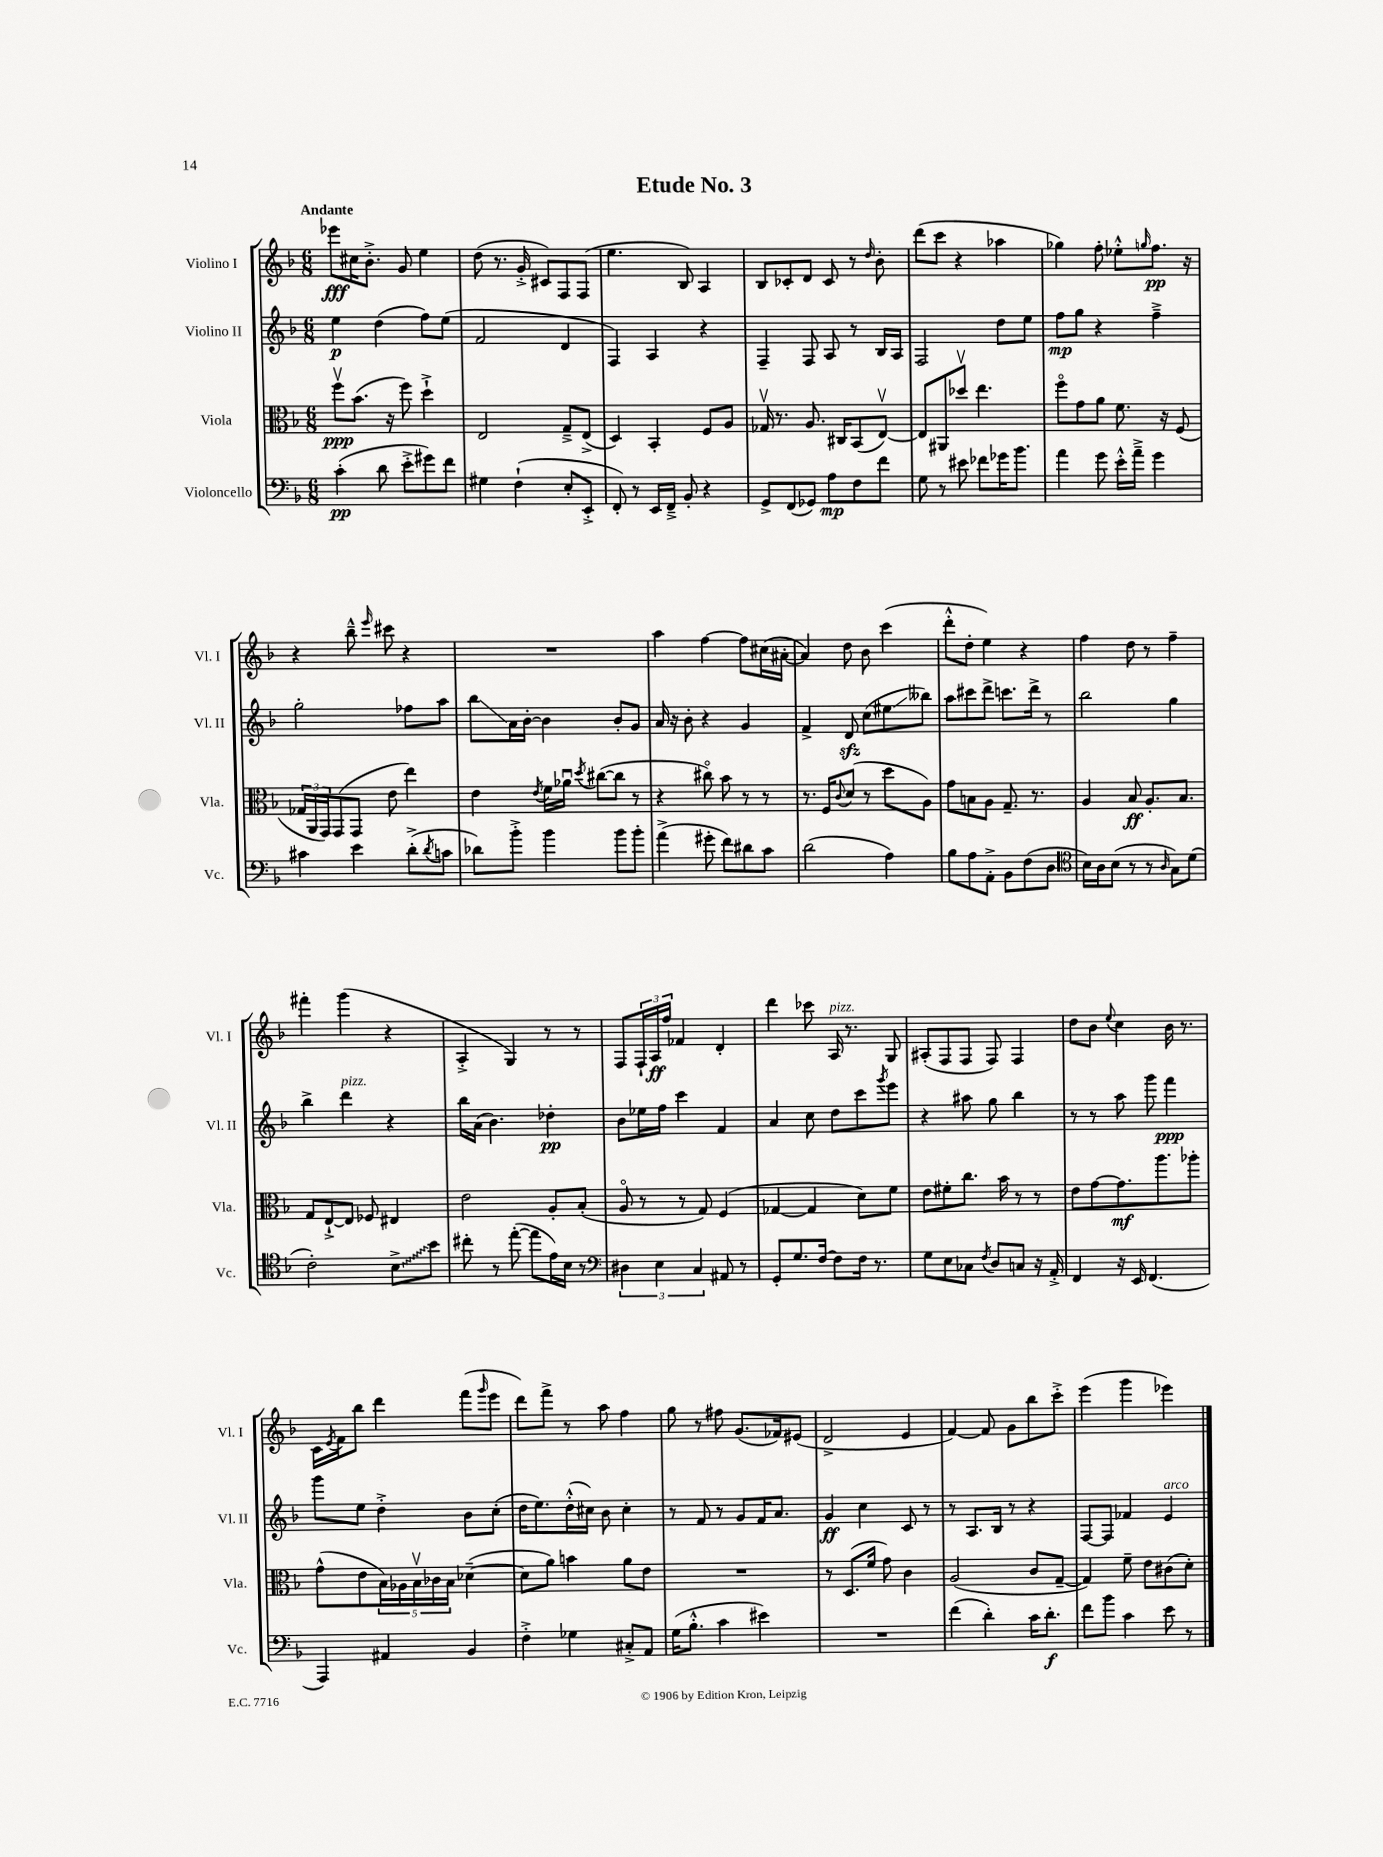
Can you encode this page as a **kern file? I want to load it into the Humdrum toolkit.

**kern	**kern	**kern	**kern
*staff4	*staff3	*staff2	*staff1
*clefF4	*clefC3	*clefG2	*clefG2
*k[b-]	*k[b-]	*k[b-]	*k[b-]
*M6/8	*M6/8	*M6/8	*M6/8
(4c'\	8ffv\L	4ee\	8eee-\L
.	(8.b-\J	.	16cc#\K
.	.	.	8.b-'^\J
8d\	.	(4dd\	.
.	16r	.	.
8e'^\L	8ff\)	.	8g/
8g#\)	4dd`^\	8ff\L)	4ee\
8f\J	.	(8ee\J	.
=	=	=	=
4G#\	2E/	2f/	(8dd\
.	.	.	8.r
(4F`\	.	.	.
.	.	.	16g'^/
.	.	.	8c#/L)
8E'/L	8G~^/L	4d/	8F/
8EE'^/J	(8E^/J	.	(8F/J
=	=	=	=
8FF'/)	4D/)	4F/)	4.ee\
8r	.	.	.
16EE/LL	4BB-'/	4A/	.
16FF~^/JJ	.	.	.
8BB-'/	.	.	8B-/)
4r	8F/L	4r	4A/
.	8A/J	.	.
=	=	=	=
8GG^/L	16G-v/	4F~/	8B-/L
.	8.r	.	.
(8FF/	.	.	8c-'/
8GG-/J)	8.A/	8F/	8d/J
8A\L	.	8A/	8c-/
.	16C#/LK	.	.
8F\	(8BB-/	8r	8r
.	.	.	16qqdd/
8f\J	[8Ev/J)	16B-/LL	8b-'\
.	.	16A/JJ	.
=	=	=	=
8G\	8E/]L	2F/	(8ddd\L
8r	8AA#/	.	8ccc\J
8e#\	8dd-v/J	.	4r
8f-\L	4.ee\	.	.
16g-\K	.	8dd\L	4aa-\
8.b-\J	.	.	.
.	.	8ee\J	.
=	=	=	=
4a\	8ffo\L	8ff\L	4gg-\)
.	8g\	8gg\J	.
8g\	8a\J	4r	8ff'\
16e'^^\LL	8.f\	.	8ee-'^^\L
16a~^\JJ	.	.	.
.	.	.	16qqgg/
4g\	.	4ff~^\	8.ff\J
.	16r	.	.
.	(8F/	.	.
.	.	.	16r
=	=	=	=
4c#\	24G-/LL	2gg'\	4r
.	24AA/	.	.
.	24GG/J)	.	.
.	(8GG/	.	.
4e\	8GG/J	.	8bb-~^^\
.	.	.	16qqeee/
.	8e\	.	8ccc#\
(8d'^\L	4ee\)	8ff-\L	4r
8qd/	.	.	.
8c\J	.	8aa\J	.
=	=	=	=
8d-\L)	4e\	8bb-\L	2.r
8b-'^\J	.	16a\L	.
.	.	[16b-'\JJ	.
.	8qe/	.	.
4b-\	16f\LL	4b-\]	.
.	16a-u\JJ	.	.
.	8qdd/	.	.
.	([8cc#\L	.	.
8b-\L	8cc#\]J	8b-'/L	.
8b-'\J	8r	8g/J	.
=	=	=	=
(4a^\	4r	16a/	4aa\
.	.	16r	.
.	.	8b-'\	.
8g#'\	8cc#o\)	4r	[4ff\
8f\L)	8b-\	.	.
8d#\	8r	4g/	8ff\]L
8c\J	8r	.	(16cc#\L
.	.	.	[16a#'\JJ
=	=	=	=
(2d\	8.r	4f^/	4a#/])
.	16F/LK	.	.
.	8qqc/	.	.
.	(8d/J	8d/	8dd\
.	8r	(8cc\L	8b-\
4A\)	8dd\L	8ee#\	(4ccc\
.	8A\J)	8bb--\J)	.
=	=	=	=
8B-\L	8g\L	8aa\L	8ddd'^^\L
8A\	8B\	8ccc#\	8dd'\J
8AA'^\J	8A\J	8ddd^\J	4ee\)
8BB-\L	8.G~/	8.ccc\L	.
(8F\	.	.	4r
.	8.r	16ddd^\Jk	.
8D\J	.	8r	.
=	=	=	=
*clefC4	*	*	*
16B-\LL)	4A/	2bb-\	4ff\
16A\J	.	.	.
(8B-\J	.	.	.
8r	8B-/	.	8dd\
8r	8.A'/L	.	8r
16qqA/	.	.	.
8G\L)	.	4gg\	4ff~\
.	8.B-/J	.	.
(8d\J	.	.	.
=	=	=	=
2c'\)	8G/L	4bb-^\	4fff#'\
.	[8E`^/	.	.
.	8E/]J	4ddd\	(4ggg\
.	8F-/	.	.
8B-^\L	4E#/	4r	4r
8b-\J	.	.	.
=	=	=	=
8cc#'\	2e\	16bb-\LL	4A'^/
.	.	(16a\JJ	.
8r	.	4.b-\)	.
([8ee'\	.	.	4G/)
8ee\]L	.	.	.
16e\L)	8A'/L	4dd-'\	8r
16B-\JJ	.	.	.
8r	(8B-'/J	.	8r
=	=	=	=
*clefF4	*	*	*
6D#\	8Ao/	8b-\L	8F/L
.	8r	16ee-\L	24F`/L
6E\	.	.	24A/
.	.	16ff\JJ	.
.	.	.	24ff/JJ
.	8r	4ccc\	4f-/
6C/	.	.	.
.	8G/)	.	.
8AA#/	(4F/	4f/	4d'/
8r	.	.	.
=	=	=	=
8GG'/L	[4G-/	4a/	4ddd\
8.G/	.	.	.
.	4G-/]	8cc\	8ccc-\
[16F/Jk	.	.	.
8F\]L	.	8dd\L	16A/
.	.	.	8.r
16F\Jk	8d\L)	8ccc\	.
8.r	.	.	.
.	.	8qggg/	.
.	8f\J	8eee\J	8G/
=	=	=	=
8G\L	8e\L	4r	(8A#'/L
8E\	8f#'\	.	8F/
8C-\J	8.cc\J	8aa#\	8F/J
8qF/	.	.	.
8D/L	.	8gg\	8F/)
.	16b-\	.	.
8C/J	8r	4bb-\	4F/
16r	8r	.	.
16AA'^/	.	.	.
=	=	=	=
4FF/	8e\L	8r	8dd\L
.	[8g\	8r	8b-\J
.	.	.	8qqee/
16r	8.g\]	8aa\	4cc\
16EE/	.	.	.
(4.FF/	.	8ggg\	.
.	8.aa\	.	.
.	.	4fff\	16b-\
.	.	.	8.r
.	8aa-'\J	.	.
=	=	=	=
4AAA/)	(8g^^\L	8ggg\L	16c\LL
.	.	.	8qe/
.	.	.	16f\J
.	8e\	8ee\J	8bb-\J
4AA#/	20B-\L)	4dd'^\	4ddd\
.	20A-\	.	.
.	20B-v\	.	.
.	20c-\	.	.
.	20B-\JJ	.	.
4BB-/	([4d-~\	8b-\L	(8fff\L
.	.	.	16qqggg/
.	.	(8cc'\J	8eee\J
=	=	=	=
4F'^\	8d-\]L	16dd\LK	8ddd\L)
.	.	8.ee\)	.
.	8a\J)	.	8fff^\J
4G-\	4b\	(16dd'^^\L	8r
.	.	16cc#\JJ)	.
.	.	8b-\	8aa\
8C#'^/L	8a\L	4cc#'\	4ff\
8AA/J	8e\J	.	.
=	=	=	=
(16G\LK	2.r	8r	8gg\
8.B-'^^\J	.	.	.
.	.	8f/	8r
4c\	.	8r	8ff#\
.	.	8g/L	(8.g/L
4e#\)	.	16f/K	.
.	.	8.a/J	16f-/k)
.	.	.	(8e#/J
=	=	=	=
2.r	8r	4g/	2d^/
.	(8.D/L	.	.
.	.	4cc\	.
.	16f/Jk	.	.
.	8g\)	.	.
.	4c\	8c/	4e/
.	.	8r	.
=	=	=	=
(4f\	(2A/	8r	[4f/)
.	.	8.A/L	.
4d'\)	.	.	8f/]
.	.	16B-/Jk	.
.	.	8r	8g\L
16c\LK	8c/L	4r	8bb-\
8.d'\J	.	.	.
.	[8G~/J	.	8ccc'^\J
=	=	=	=
8f\L	4G/])	[8F/L	(4eee\
8b-\J	.	8F/]J	.
4c\	8f~\	4f-/	4ggg\
.	8e\L	.	.
8e\	(8c#\	4e/	4eee-\)
8r	8d'\J)	.	.
==	==	==	==
*-	*-	*-	*-
